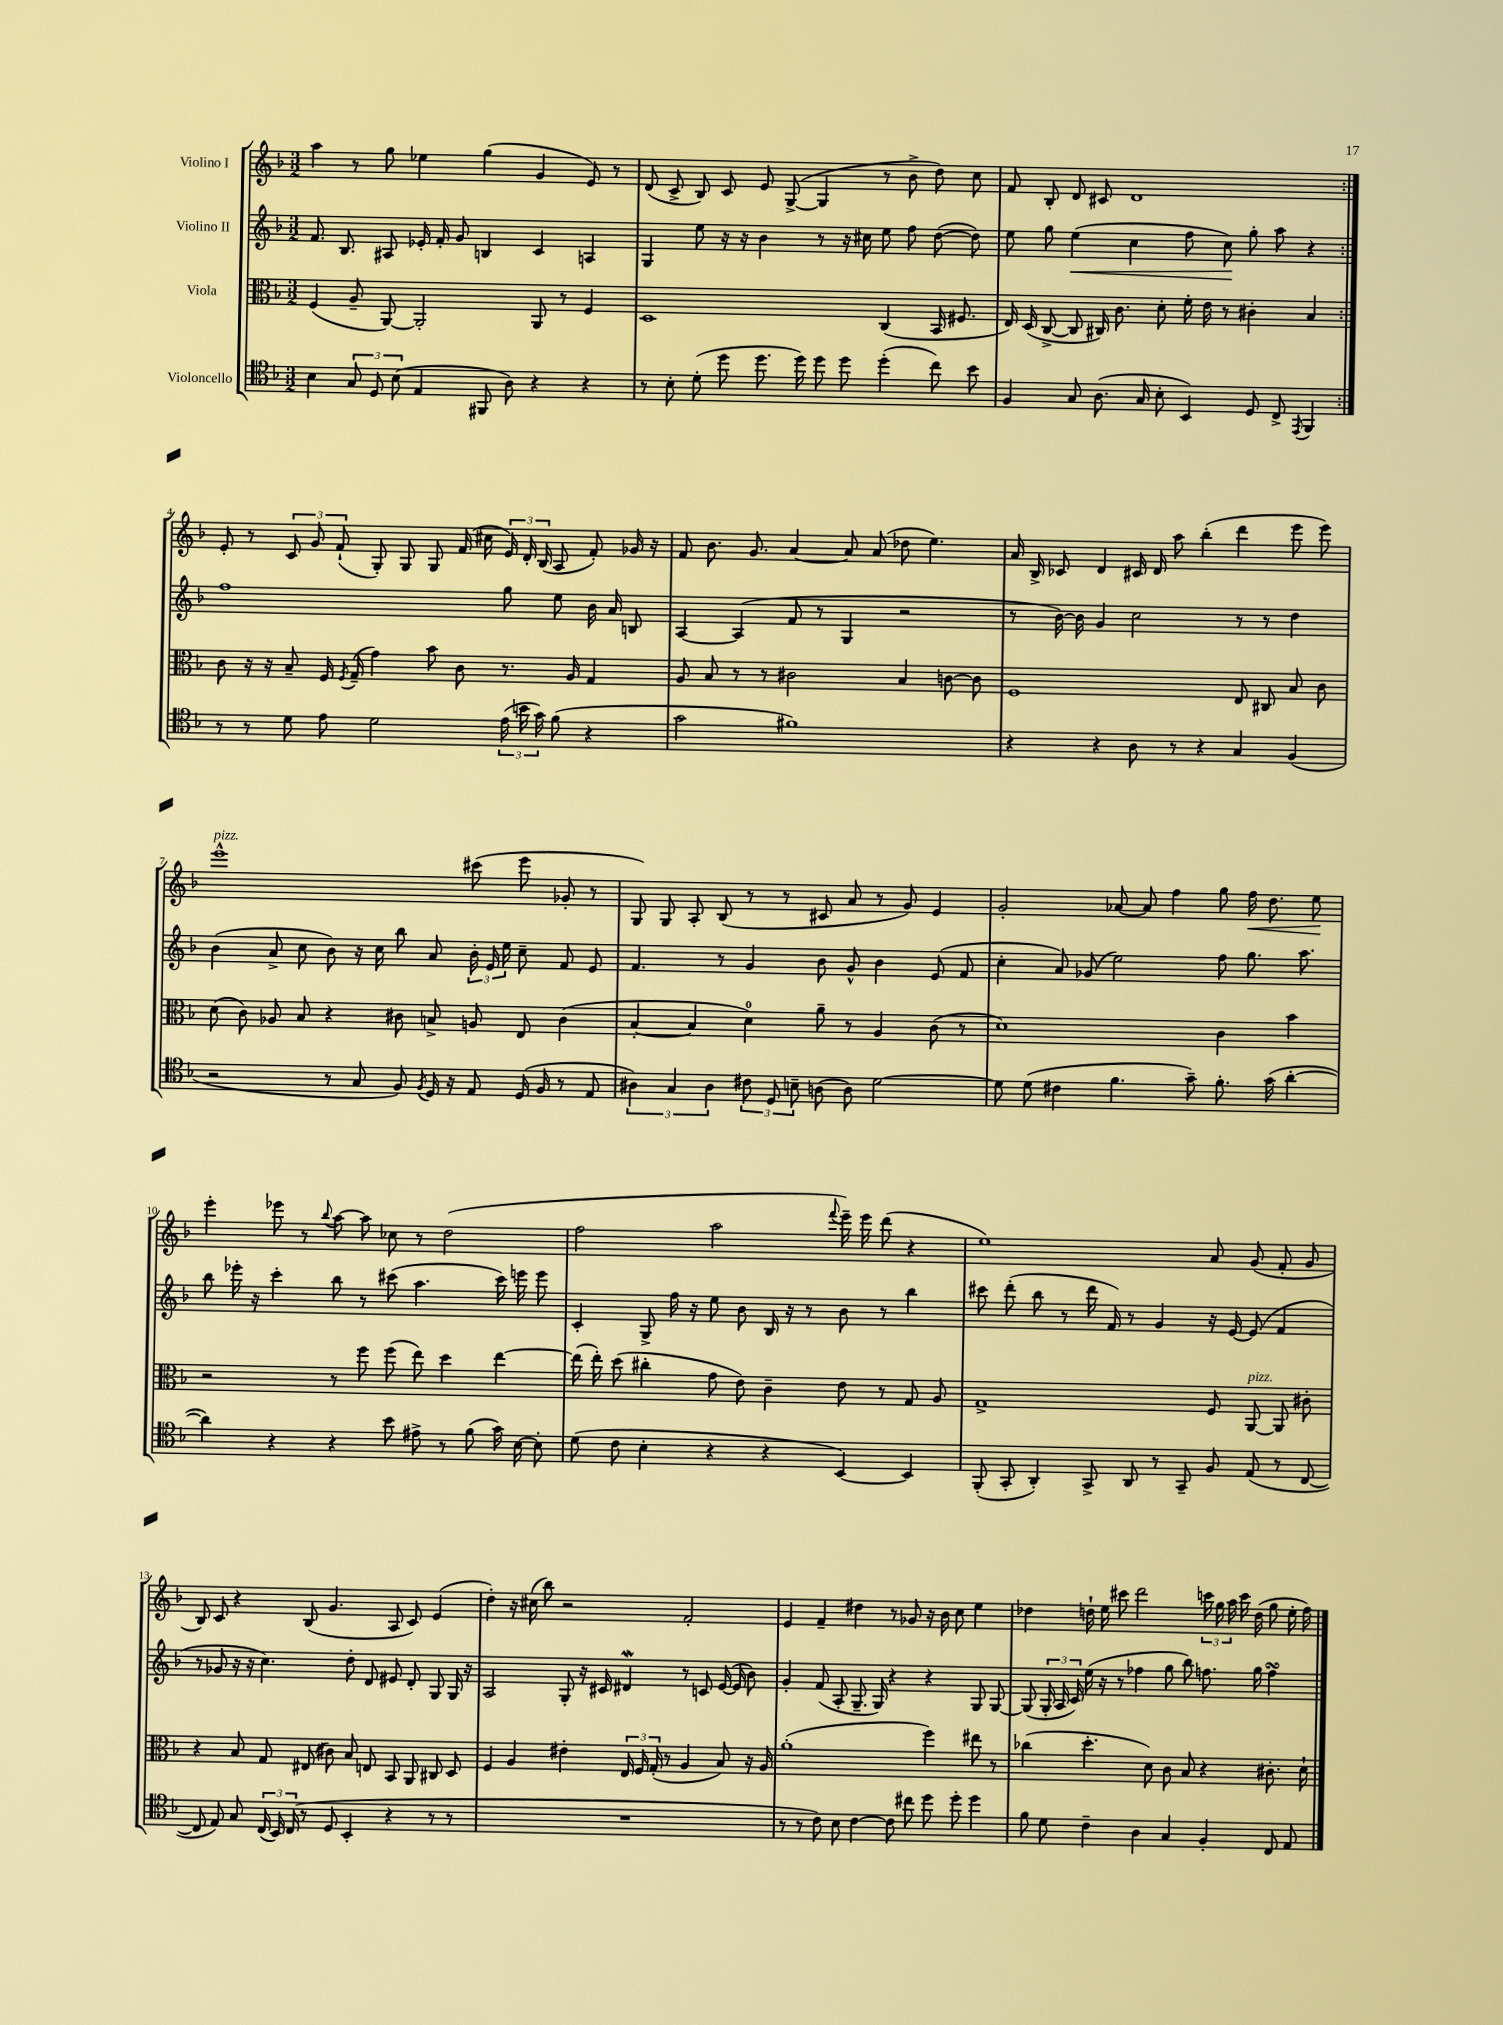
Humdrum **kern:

**kern	**kern	**kern	**kern
*staff4	*staff3	*staff2	*staff1
*clefC4	*clefC3	*clefG2	*clefG2
*k[b-]	*k[b-]	*k[b-]	*k[b-]
*M3/2	*M3/2	*M3/2	*M3/2
4B-	(4F	8.f	4aa
.	.	8.B-	.
12G	8A~	.	8r
12D	.	.	.
.	[8AA)	8A#	8gg
(12B-	.	.	.
4E	2AA']	16e-'	4ee-
.	.	16f'	.
.	.	8g	.
8FF#	.	4B	(4gg
8A)	.	.	.
4r	8AA	4c	4g
.	8r	.	.
4r	4F	4A	8e)
.	.	.	8r
=	=	=	=
8r	1D	4G	(8d
8B-'	.	.	8c^
(8d'	.	8ee	8B-)
8dd	.	16r	8c
.	.	16r	.
8.dd	.	4b-	8e
.	.	.	([8G^
16dd)	.	.	.
8dd	.	8r	4G]
8dd	.	16r	.
.	.	16cc#	.
(4dd'	(4C	8ee	8r
.	.	8ff	8b-^
8cc)	16BB-	([8dd	8dd)
.	8.F#	.	.
8b-	.	8dd])	8cc
=	=	=	=
4F	16E)	8ee	8f
.	(16D	.	.
.	[8C^	8gg	8B-'
8G	8C]	(4ee	8d
(8.A	16C#)	.	8c#
.	8.c	.	.
.	.	4cc	1d
16G	.	.	.
8B-'	8d'	.	.
4BB-)	16f'	8ff	.
.	16e	.	.
.	8r	8cc)	.
8D	4c#'	8gg'	.
8C^	.	8aa	.
8qEE	.	.	.
4FF	4B-	4r	.
=:|!	=:|!	=:|!	=:|!
8r	8c	1ff	8e'
8r	16r	.	8r
.	16r	.	.
8d	8B-~	.	12c
.	.	.	12g
8e	16F	.	.
.	.	.	(12f`
.	8qF	.	.
.	(16G~	.	.
2d	4g)	.	8G')
.	.	.	8G
.	8b-	.	8G
.	8c	.	(16f
.	.	.	16cc#
(24e	8.r	8gg	24e)
24b	.	.	24d'
24g)	.	.	(24B-
(8f	.	8ee	8A
.	16A	.	.
4r	4G	16b-	8f')
.	.	16a	.
.	.	8B	16g-
.	.	.	16r
=	=	=	=
2g	8A	[4A	8f
.	8B-	.	8.b-
.	8r	(4A]	.
.	.	.	8.g
.	8r	.	.
1f#)	2c#	8f	[4a
.	.	8r	.
.	.	4G	8a]
.	.	.	(8a
.	4B-	2r	8dd-
.	.	.	4.ee)
.	[8c	.	.
.	8c]	.	.
=	=	=	=
4r	1F	8r	16a
.	.	.	16B-^
.	.	[16b-)	8c-
.	.	16b-]	.
4r	.	4g	4d
8A	.	2cc	16c#
.	.	.	16d
8r	.	.	8aa
4r	.	.	(4bb-'
4G	8E	8r	4ddd
.	8C#	8r	.
(4F	8B-	4dd	8eee
.	8c	.	8eee)
=	=	=	=
2r	(8d	(4b-	1eee^^
.	8c)	.	.
.	8A-	8a^	.
.	8B-	8cc	.
8r	4r	8b-)	.
8G	.	16r	.
.	.	16cc	.
8F)	8c#	8bb-	.
8qF	.	.	.
16D	8B^	8a	.
16r	.	.	.
8E	8A	24b-'	(8ccc#
.	.	24e	.
.	.	24ee	.
(16D	8E	8cc~	8eee
16F	.	.	.
8r	(4c#	8f	8g-'
8E	.	8e	8r
=	=	=	=
6A#)	[4B-'	4.f	8G)
.	.	.	8G
6G	.	.	.
.	4B-]	.	8A'
6A#	.	.	.
.	.	8r	(8B-
12c#	4d)	4g	8r
12D	.	.	.
.	.	.	8r
12B~	.	.	.
(8A	8a~	8b-	8c#
8A)	8r	8g^^	8a
[2d	4A	4b-	8r
.	.	.	8g)
.	(8c	(8e	4e
.	8r	8f	.
=	=	=	=
8d]	1d)	4cc'	2g'
(8d	.	.	.
4c#	.	8a)	.
.	.	(8g-	.
4.f	.	2ee)	[8a-
.	.	.	8a-]
.	.	.	4ff
8g~)	.	.	.
8.f'	4c	8ff	8gg
.	.	8.gg	16ff
(16g	.	.	8.dd
[4a'	4b-	.	.
.	.	8.aa	.
.	.	.	8ee
=	=	=	=
4a])	2r	8bb-	4eee'
.	.	16eee-'	.
.	.	16r	.
4r	.	4ccc'	8eee-
.	.	.	8r
.	.	.	8qqbb-
4r	8r	8bb-	[8aa
.	8ff	8r	8aa]
8b-	(8ff	(8ccc#	8cc-
8e#^	8ee)	4.aa	8r
8r	4dd	.	(2dd
(8f	.	.	.
16g)	[4ee	16ccc#)	.
[16B-	.	16eee	.
8B-']	.	8eee	.
=	=	=	=
(8d	(16ee]	4c'	2ff
.	16ee')	.	.
8c	(8dd	.	.
4B-'	4cc#'	8G^	.
.	.	16ff	.
.	.	16r	.
4r	8g	8ee	2aa
.	8e)	8b-	.
4r	4c~	16B-	.
.	.	16r	.
.	.	8r	.
.	.	.	8qqfff
[4BB-)	8e	8b-	16eee~)
.	.	.	16eee
.	8r	8r	(8ddd
4BB-]	8G	4bb-	4r
.	8A	.	.
=	=	=	=
(8FF'	1G^	8ccc#	1ee)
8GG'	.	(8ddd'	.
4AA')	.	8bb-	.
.	.	8r	.
8GG^	.	16ddd	.
.	.	16f)	.
8AA	.	8r	.
8r	.	4g	.
8GG~	.	.	.
8F	8F	16r	8a
.	.	[16e	.
(8E	[8AA	(8e]	(8g
8r	8AA]	4f	8f'
[8C	8c#'	.	8g
=	=	=	=
8C]	4r	8r	8B-)
8E)	.	8g-	8c
8G	8B-	16r	4r
.	.	16r	.
(24C	8G	4.cc)	.
24BB-)	.	.	.
(24C	.	.	.
8r	(8E#	.	(8B-
8D	8c#)	.	4.g
4BB-'	8B-	8dd'	.
.	8E	8d	.
4r	8BB-	8e#	8A
.	8AA	8d'	8c)
8r	8C#	8G	(4e
8r	8D	16G	.
.	.	16r	.
=	=	=	=
1.r	4F	2A	4dd')
.	4A	.	16r
.	.	.	(16cc#
.	.	.	8bb-)
.	4e#'	8G'	2r
.	.	16r	.
.	.	16c#	.
.	24E	4d#	.
.	24F	.	.
.	(24G'	.	.
.	8r	.	.
.	4A	8r	2f'
.	.	8c	.
.	8B-)	([16e	.
.	.	16e]	.
.	16r	8b-)	.
.	16A	.	.
=	=	=	=
8r	(1a'	4g'	4e
8r	.	.	.
8c)	.	(8f	4f~
8B-	.	8A'	.
[4c	.	8.G~	4dd#
.	.	16G)	.
8c]	.	4r	8r
8cc#	.	.	8g-
8dd	4ff)	4r	16r
.	.	.	16b-
8dd'	.	.	8cc
4dd	8ee#	8G	4ee
.	8r	[8G	.
=	=	=	=
8f	(4cc-	(8G]	4dd-
8d	.	24G'	.
.	.	24A	.
.	.	24c)	.
4c~	4.dd'	(16ee	16dd`
.	.	16r	16ee
.	.	8r	8ccc#
4A	.	4ff-	2ddd
.	8d)	.	.
4G	8c	8gg	.
.	8B-	8bb-)	.
4F'	4r	8.ff	24ccc
.	.	.	24gg
.	.	.	24aa
.	.	.	16ccc
.	.	16gg	(16dd
8C	8.c#'	4ff	8gg
8E	.	.	16ee'
.	16d`	.	16ff)
==	==	==	==
*-	*-	*-	*-
